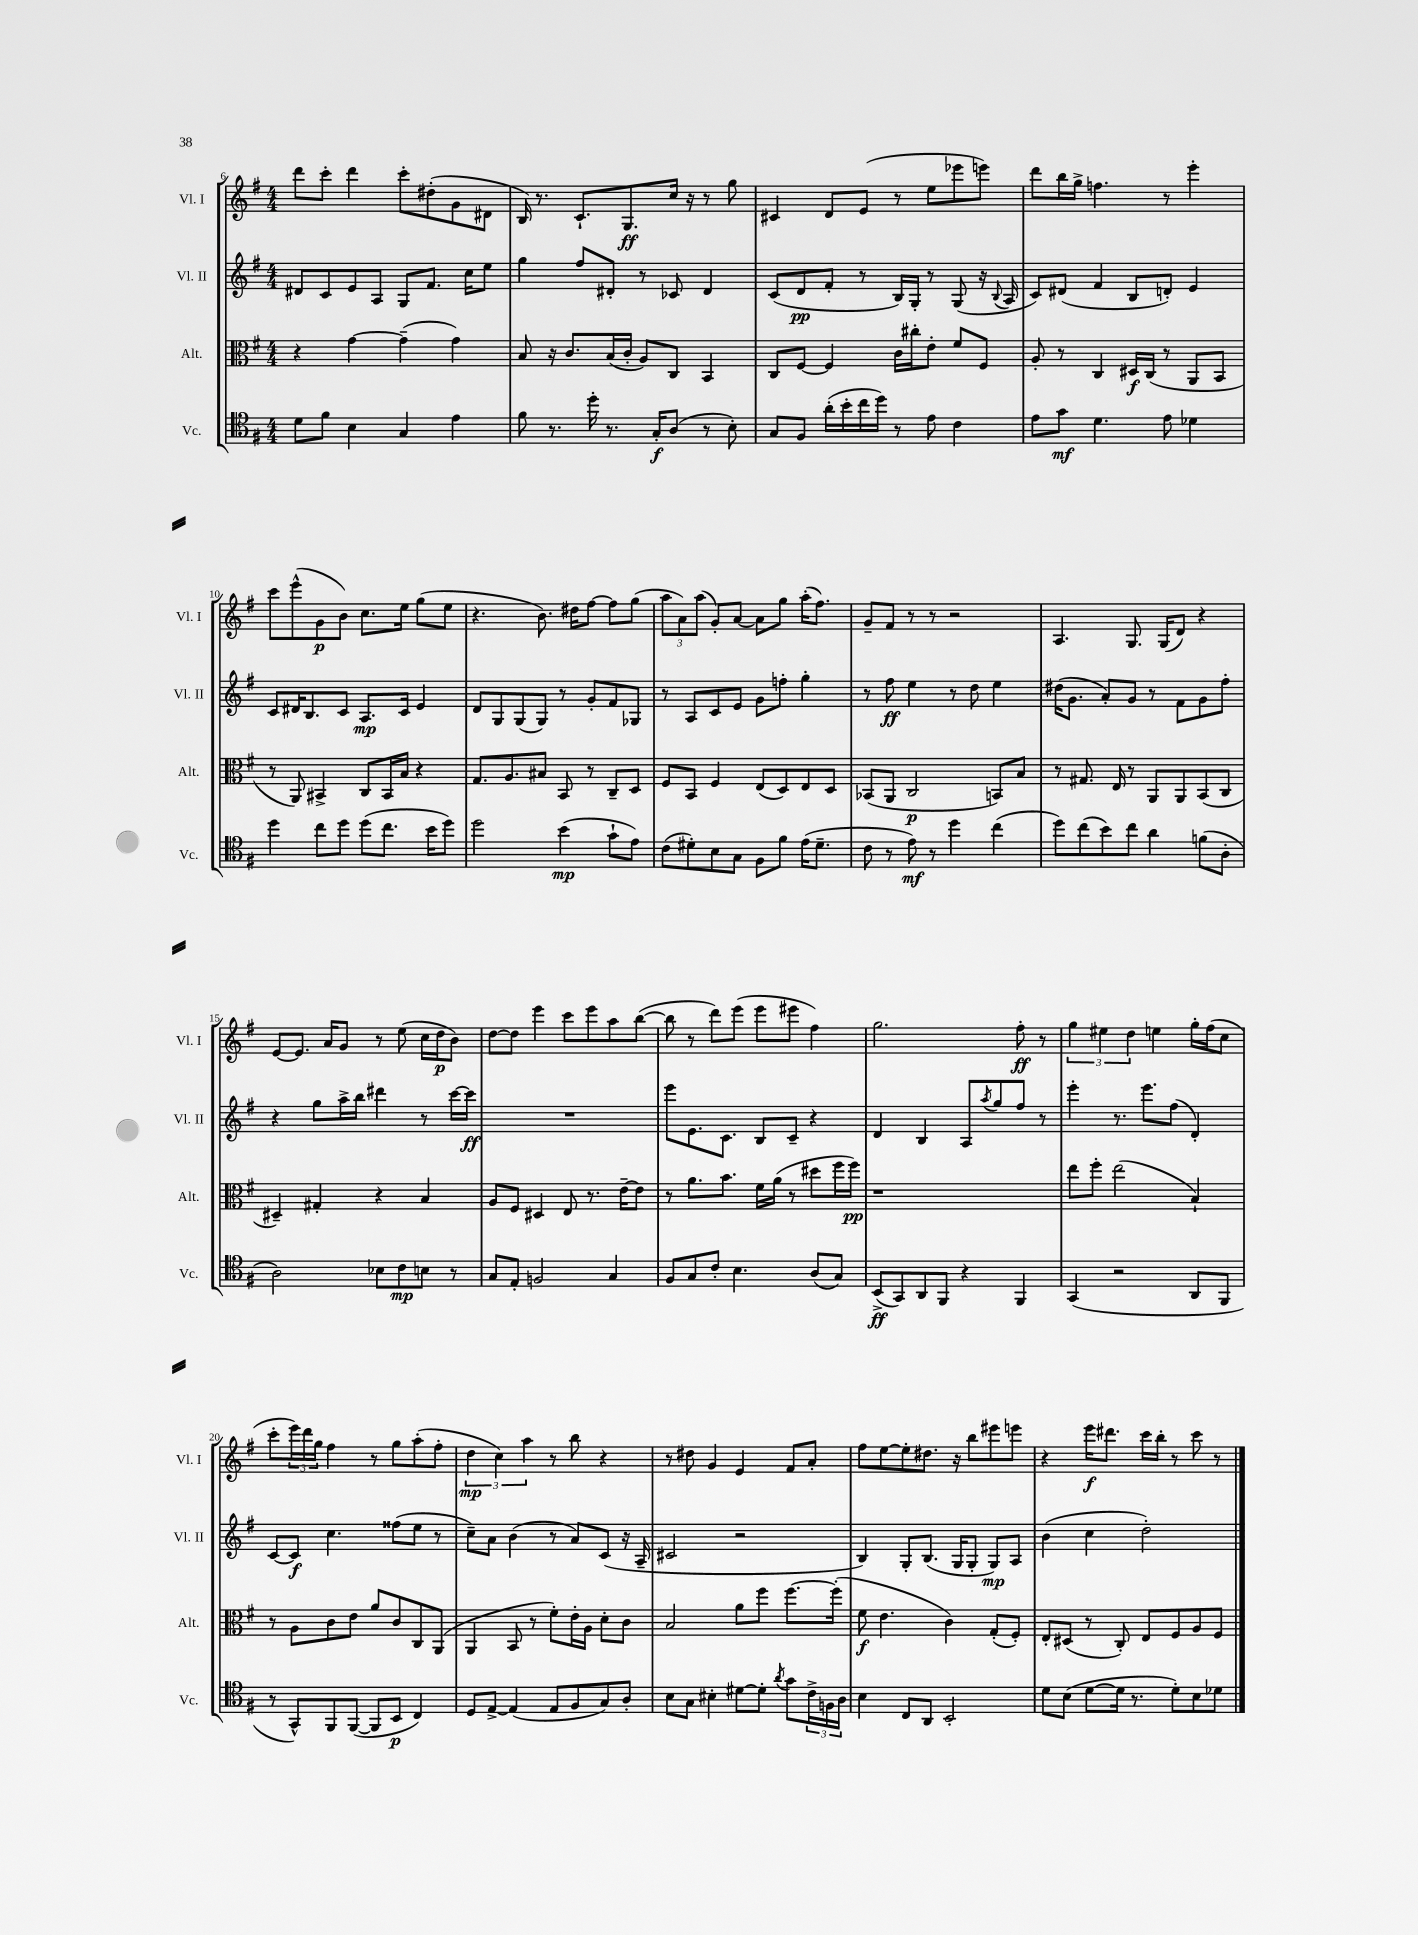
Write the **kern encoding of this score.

**kern	**kern	**kern	**kern
*staff4	*staff3	*staff2	*staff1
*clefC4	*clefC3	*clefG2	*clefG2
*k[f#]	*k[f#]	*k[f#]	*k[f#]
*M4/4	*M4/4	*M4/4	*M4/4
8d	4r	8d#	8ddd
8f#	.	8c	8ccc'
4B	[4g	8e	4ddd
.	.	8A	.
4G	(4g~]	8G	8ccc'
.	.	8.f#	(8dd#'
4e	4g)	.	8g
.	.	16cc	.
.	.	8ee	8d#
=	=	=	=
8f#	8B	4gg	16B)
.	.	.	8.r
8.r	16r	.	.
.	8.c	.	.
.	.	8ff#	8.c`
16dd'	.	.	.
8.r	(16B	8d#'	.
.	16c'	.	8.G
.	8A)	8r	.
16G'	.	.	.
(8A	8C	8c-	16cc
.	.	.	16r
8r	4BB	4d#	8r
8B')	.	.	8gg
=	=	=	=
8G	8C	(8c	4c#
8F#	[8F#	8d	.
(16a'	4F#]	8f#'	8d
16b'	.	.	.
16cc	.	8r	(8e
16dd)	.	.	.
8r	16c	16B)	8r
.	16cc#'	16G'	.
8e	8e'	8r	8ee
4c	8f#	(8G	8eee-
.	8F#	16r	8eee)
.	.	8qqB	.
.	.	16A	.
=	=	=	=
8e	8A'	8c)	8ddd
8g	8r	(8d#	16bb
.	.	.	16gg^
4.d	4C	4f#	4.ff
.	16D#	8B	.
.	(16C	.	.
8e	8r	8d')	8r
4d-	8AA	4e	4eee'
.	8BB	.	.
=	=	=	=
4dd	8r	8c	8ccc
.	8AA)	16d#	(8eee^^
.	.	8.B	.
8cc	4BB#^	.	8g
8dd	.	8c	8b)
(8dd	8C	8.A	8.cc
8.cc	16BB#	.	.
.	16B	16c	16ee
.	4r	4e	(8gg
16b	.	.	.
8dd)	.	.	8ee
=	=	=	=
2dd	8.G	8d	4.r
.	.	8G	.
.	8.A	.	.
.	.	(8G	.
.	8B#	8G)	8.b)
(4b	8BB	8r	.
.	.	.	16dd#
.	8r	8g'	[8ff#
8g`	8C~	8f#	8ff#]
8e)	8D	8G-	(8gg
=	=	=	=
(8c	8F#	8r	12aa
.	.	.	12a)
8d#')	8BB	8A	.
.	.	.	(12aa
8B	4F#	8c	8g')
8G	.	8e	[8a
8F#	(8E	8g	8a]
8f#	8D)	8ff'	8gg
(16e	8E	4gg'	(16aa'
8.d#~	.	.	8.ff#)
.	8D	.	.
=	=	=	=
8c	(8BB-	8r	8g~
8r	8AA	8ff#	8f#
8e)	2C	4ee	8r
8r	.	.	8r
4dd	.	8r	2r
.	.	8dd	.
(4cc	8BB)	4ee	.
.	8B	.	.
=	=	=	=
8dd)	8r	(16dd#	4.A
.	.	8.g	.
(8cc	8.G#	.	.
8b)	.	8a')	.
.	16E	.	.
8cc	8r	8g	8.G
4a	8AA	8r	.
.	.	.	(16G
.	8AA	8f#	8d)
(8f	(8BB	8g	4r
8A'	8C	8ff#'	.
=	=	=	=
2A)	4D#~)	4r	[8e
.	.	.	8.e]
.	4G#'	8gg	.
.	.	.	16a
.	.	16aa^	8g
.	.	16bb	.
8B-	4r	4ddd#	8r
8c	.	.	(8ee
8B	4B	8r	16cc
.	.	.	16dd
8r	.	[16ccc	8b)
.	.	16ccc]	.
=	=	=	=
8G	8A	1r	[8dd
8E'	8F#	.	8dd]
2F	4D#	.	4eee
.	8E	.	8ccc
.	8.r	.	8eee
4G	.	.	8aa
.	[16e~	.	.
.	8e]	.	([8bb
=	=	=	=
8F#	8r	8eee	8bb]
8G	8.a	8.e	8r
8c'	.	.	8ddd)
.	8.b	8.c	.
4.B	.	.	(8eee
.	16f#	8B	8eee
.	(16a	.	.
.	8r	8c~	8eee#
(8A	8dd#	4r	4ff#)
8G)	16ff#	.	.
.	16ff#)	.	.
=	=	=	=
(8BB^	1r	4d	2.gg
8GG)	.	.	.
8AA	.	4B	.
8FF#	.	.	.
4r	.	8A	.
.	.	8qaa	.
.	.	8gg	.
4FF#	.	8ff#	8ff#'
.	.	8r	8r
=	=	=	=
(4GG	8ee	4eee'	6gg
.	8ff#'	.	.
.	.	.	6ee#
2r	(2ee	8.r	.
.	.	.	6dd
.	.	8.eee	.
.	.	.	4ee
.	.	(8ff#	.
8AA	4B`)	4d')	16gg'
.	.	.	(16ff#
8FF#	.	.	8cc
=	=	=	=
8r	8r	[8c	8ccc'
8GG^^)	8A	8c]	24eee)
.	.	.	24ddd
.	.	.	24gg
8FF#	8c	4.cc	4ff#
([8FF#	8e	.	.
8FF#]	8a	.	8r
8BB	8c	(8ff##	8gg
4C)	8C	8ee	(8aa'
.	(8AA	8r	8ff#'
=	=	=	=
8D	4AA	8cc~)	6dd
[8E^	.	8a	.
.	.	.	6cc)
(4E]	8BB	(4b	.
.	.	.	6aa
.	8r	.	.
8E	8f#')	8r	8r
8F#	16e'	8a)	8bb
.	16A	.	.
8G)	8d'	(8c	4r
8A'	8c	16r	.
.	.	16A~	.
=	=	=	=
8B	2B	2c#	8r
8G	.	.	8dd#
4B#'	.	.	4g
[8d#	8a	2r	4e
8d#']	8ff#	.	.
8qa	.	.	.
8g	[8.ff#	.	8f#
24c^	.	.	8a'
24F	.	.	.
.	(16ff#']	.	.
24A	.	.	.
=	=	=	=
4B	8f#	4B)	8ff#
.	4.e	.	[8ee
8C	.	8G'	8ee']
8AA	.	(8.B	8.dd#
2BB'	4c)	.	.
.	.	16G	16r
.	.	8G'	8bb
.	(8G'	8G)	8eee#
.	8F#')	8A	8eee
=	=	=	=
8d	8E'	(4b	4r
(8B	(8D#	.	.
[8d	8r	4cc	16eee
.	.	.	8.ddd#
16d]	8C')	.	.
8.r	.	.	.
.	8E	2dd')	16ccc
.	.	.	16bb'
8d')	8F#	.	8r
8B	8A	.	8ccc
8d-	8F#	.	8r
==	==	==	==
*-	*-	*-	*-
